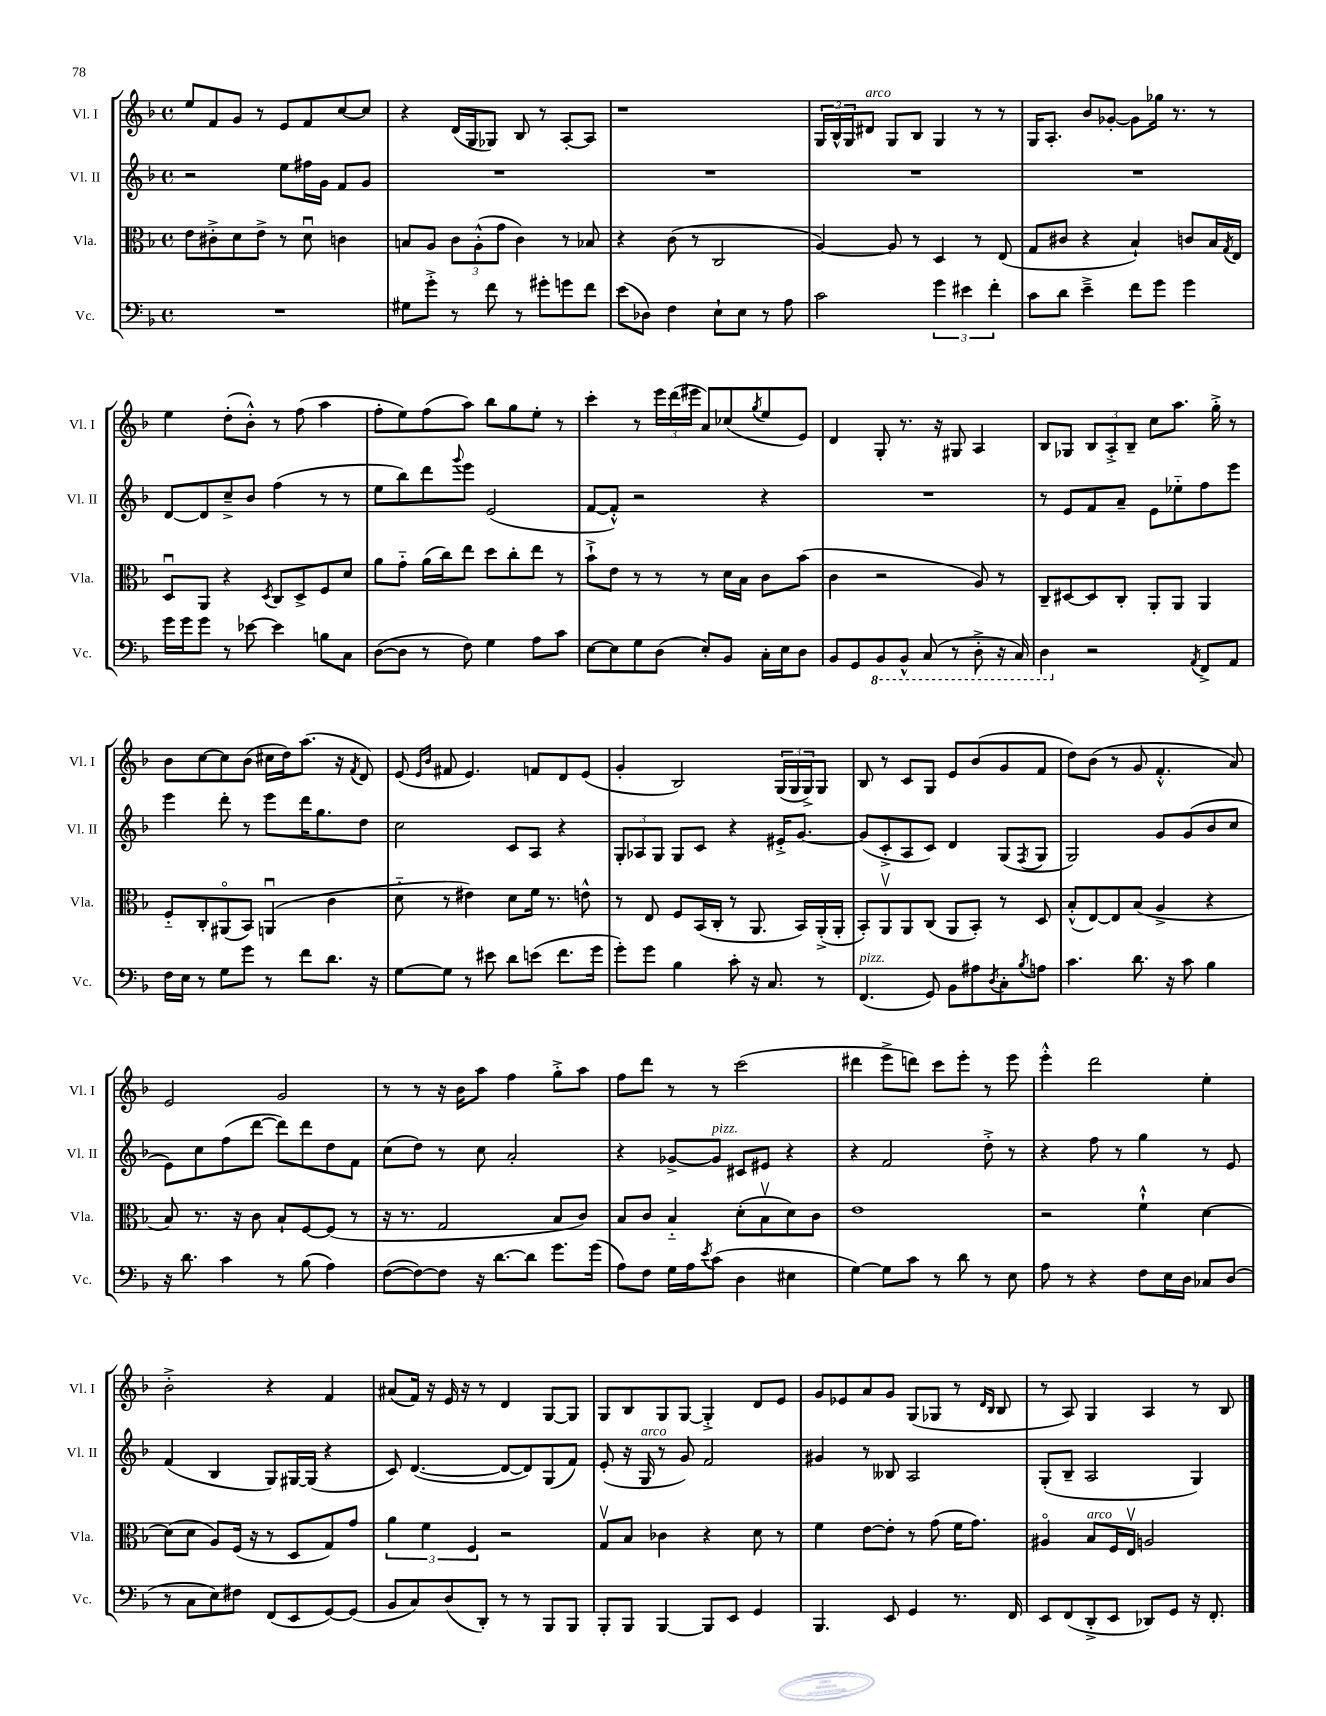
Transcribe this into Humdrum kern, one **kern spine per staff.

**kern	**kern	**kern	**kern
*staff4	*staff3	*staff2	*staff1
*clefF4	*clefC3	*clefG2	*clefG2
*k[b-]	*k[b-]	*k[b-]	*k[b-]
*M4/4	*M4/4	*M4/4	*M4/4
*met(c)	*met(c)	*met(c)	*met(c)
1r	8e\L	2r	8ee/L
.	8c#'^\	.	8f/
.	8d\	.	8g/J
.	8e^\J	.	8r
.	8r	8ee\L	8e/L
.	8du\	16ff#\L	8f/
.	.	16g\JJ	.
.	4c\	8f/L	[8cc/
.	.	8g/J	8cc/]J
=	=	=	=
8G#\L	8B/L	1r	4r
8g'^\J	8A/J	.	.
8r	12c\L	.	(16d/LL
.	.	.	16G/J
.	(12A'^^\	.	.
8f\	.	.	8G-/J)
.	12g\J	.	.
8r	4c\)	.	8B-/
8g#'\L	.	.	8r
8g\	8r	.	[8A'/L
8f\J	8B-/	.	8A/]J
=	=	=	=
(8e\L	4r	1r	1r
8D-\J)	.	.	.
4F\	(8c\	.	.
.	8r	.	.
8E`\L	2C/	.	.
8E\J	.	.	.
8r	.	.	.
8A\	.	.	.
=	=	=	=
2c\	[4A/)	1r	24G/LL
.	.	.	24B-^^/
.	.	.	24G/J
.	.	.	8d#/J
.	8A/]	.	8G/L
.	8r	.	8B-/J
6g\	4D/	.	4G/
6e#\	.	.	.
.	8r	.	8r
6f'\	.	.	.
.	(8E/	.	8r
=	=	=	=
8c\L	8G/L	1r	16G/LK
.	.	.	8.A'/J
8d\J	8c#/J	.	.
4e~^\	4r	.	8b-/L
.	.	.	[8g-'/J
8f\L	4B-`/)	.	8g-\]L
8g\J	.	.	16gg-\Jk
.	.	.	8.r
4g\	8c/L	.	.
.	16B-/L	.	8r
.	8qG/	.	.
.	16E/JJ	.	.
=	=	=	=
16g\LL	8Du/L	[8d/L	4ee\
16g\J	.	.	.
8g\J	8AA/J	8d/]	.
8r	4r	8cc~^/	(8dd'\L
[8e-\	.	8b-/J	8b-'^^\J)
.	8qD/	.	.
4e-\]	8C/L	(4ff\	8r
.	8D^/	.	(8ff\
8B\L	8F/	8r	4aa\
8C\J	8d/J	8r	.
=	=	=	=
([8D\L	8a\L	8ee\L	8ff'\L
8D\]J	8g'~\J	8bb-\)	8ee\)
8r	(16a\LL	8ddd\	(8ff\
.	16cc\J)	.	.
.	.	8qqggg/	.
8F\)	8ee\J	8eee\J	8aa\J)
4G\	8dd\L	(2e/	8bb-\L
.	8cc'\	.	8gg\
8A\L	8ee\J	.	8ee'\J
8c\J	8r	.	8r
=	=	=	=
[8E\L	8b-`^\L	[8f/L	4ccc'\
8E\]	8e\J	8f'^^/]J)	.
8G\	8r	2r	8r
(8D\J	8r	.	24eee\LL
.	.	.	(24ddd\
.	.	.	24eee#\JJ
8E'/L)	8r	.	8a/L)
8BB-/J	16d\LL	.	(8cc-/
.	16B-\JJ	.	.
.	.	.	8qgg/
16C'\LL	8c\L	4r	8ee/
16E\J	.	.	.
8D\J	(8b-\J	.	8e/J)
=	=	=	=
8BB-/L	4c\	1r	4d/
8GG/	.	.	.
8BBB-/	2r	.	8G'/
8BBB-^^/J	.	.	8.r
(8CC/	.	.	.
.	.	.	16r
8r	.	.	8G#/
8DD'^\	8A/)	.	4A/
16r	8r	.	.
16CC/)	.	.	.
=	=	=	=
4DD\	8C~/L	8r	8B-/L
.	[8D#/	8e/L	8G-/J
2r	8D#/]	8f/	12B-/L
.	.	.	12A'^/
.	8C'/J	8a~/J	.
.	.	.	12B-~/J
.	8AA'/L	8e\L	8cc\L
.	8AA/J	8ee-'~\	8.aa\J
8qAA/	.	.	.
8FF^/L	4AA/	8ff\	.
.	.	.	16gg'^\
8AA/J	.	8eee\J	8r
=	=	=	=
16F\LL	8F'~/L	4eee\	8b-\L
16E\JJ	.	.	.
8r	8C'/	.	[8cc\
8G\L	(8AA#o/	8ddd'\	8cc\]
8g\J	8BB-/J)	8r	(8b-\J
8r	(4AAu/	8eee\L	16cc#\LL
.	.	.	16dd\J)
8f\L	.	16ddd\K	(8.aa\J
.	.	8.gg\	.
8.d\J	4c\	.	.
.	.	.	16r
.	.	.	8qf/
.	.	8dd\J	8d/)
16r	.	.	.
=	=	=	=
[8G\L	8d'~\	2cc\	(8e/
.	.	.	16qqe/LL
.	.	.	16qqb-/JJ
8G\]J	8r	.	8f#/
8r	4e#\)	.	4.e/)
8e#\	.	.	.
8d\L	8d\L	8c/L	.
(8e\J	16f\Jk	8A/J	8f/L
.	8.r	.	.
8.f\L	.	4r	8d/
.	8e^^\	.	(8e/J
16g\Jk	.	.	.
=	=	=	=
8g'\L)	8r	12G'/L	4g'/
.	.	12A-/	.
8g\J	8E/	.	.
.	.	12G/J	.
4B-\	8F/L	8G/L	2B-/)
.	(16BB-/L	8c/J	.
.	16C'/JJ	.	.
8c'\	8r	4r	.
16r	8.AA/	.	.
8.C/	.	.	.
.	.	16e#'^/LK	(24G/LL
.	.	.	24G/
.	16BB-/LL)	[8.g/J	.
.	.	.	24G^/J)
8r	(16AA'^/	.	8G/J
.	16AA'/JJ	.	.
=	=	=	=
(4.FF/	8BB-'/L)	(8g/]L	8B-/
.	8AAv/	8c'^/	8r
.	8AA/	8A/	8c/L
8GG/)	(8C/J	8c/J)	8G/J
8BB-\L	8AA/L	4d/	8e/L
8A#\	8BB-'/J)	.	(8b-/
8qD/	.	.	.
8C'\	8r	(8G/L	8g/
8qB-/	.	8qF/	.
8A\J	8D/	8G/J	8f/J
=	=	=	=
4.c\	(8B-'^^/L	2G/)	8dd\L)
.	[8E/)	.	(8b-\J
.	8E/]	.	8r
8.d\	(8B-/J	.	8g/
.	4A^/	8g/L	4.f'^^/
16r	.	.	.
8c\	.	(8g/	.
4B-\	4r	8b-/	.
.	.	8cc/J	8a/)
=	=	=	=
16r	8B-/)	8e\L)	2e/
8.d\	.	.	.
.	8.r	8cc\	.
4c\	.	(8ff\	.
.	16r	.	.
.	8c\	[8ddd\J	.
8r	8B-`/L	8ddd\]L)	2g/
(8B-\	[8F/	8ddd\	.
4A\)	(8F/]J	8dd\	.
.	8r	8f\J	.
=	=	=	=
([8F\L	16r	(8cc\L	8r
.	8.r	.	.
8F\_)	.	8dd\J)	8r
8F\]J	2G/	8r	16r
.	.	.	16b-\LK
16r	.	8cc\	8aa\J
[8.d\L	.	.	.
.	.	2a'/	4ff\
8d\]J	.	.	.
8.g\L	8B-/L	.	8gg'^\L
.	8c/J)	.	8aa\J
(16g\Jk	.	.	.
=	=	=	=
8A\L)	8B-/L	4r	8ff\L
8F\J	8c/J	.	8ddd\J
16G\LL	4B-'~/	[8g-^/L	8r
16A\J	.	.	.
8qe/	.	.	.
(8c\J	.	8g-/]J	8r
4D\	(8d'\L	8c#/L	(2ccc\
.	8B-v\	8e#/J	.
4E#\	8d\)	4r	.
.	8c\J	.	.
=	=	=	=
[4G\)	1e	4r	4ddd#\
8G\]L	.	2f/	8eee^\L
8c\J	.	.	8ddd\J)
8r	.	.	8ccc\L
8d\	.	.	8eee'\J
8r	.	8dd'^\	8r
8E\	.	8r	8eee\
=	=	=	=
8A\	2r	4r	4eee'^^\
8r	.	.	.
4r	.	8ff\	2ddd\
.	.	8r	.
8F\L	4f`^^\	4gg\	.
16E\L	.	.	.
16D\JJ	.	.	.
8C-/L	[4d\	8r	4ee'\
(8D/J	.	8e/	.
=	=	=	=
8r	(8d\]L	(4f/	2b-'^\
8C\L	8d\J	.	.
8E\)	8A/L)	4B-/	.
8F#\J	(16F/Jk	.	.
.	16r	.	.
(8FF/L	8r	8G/L)	4r
8EE/	8D/L	[16G#/L	.
.	.	(16G#/]JJ	.
[8GG/)	8G/)	4r	4f/
(8GG/]J	8g/J	.	.
=	=	=	=
8BB-/L	6a\	8c/)	(8a#/L
8C/)	.	([4.d/	16f/Jk)
.	6f\	.	.
.	.	.	16r
(8D/	.	.	16e/
.	.	.	16r
.	6F/	.	.
8DD'/J)	.	.	8r
8r	2r	8d/_L	4d/
8r	.	8d/])	.
8BBB-/L	.	(8G/	[8G/L
8BBB-/J	.	8f/J)	8G/]J
=	=	=	=
8BBB-'/L	8Gv/L	(8e'/	8G/L
8BBB-/J	8B-/J	16r	8B-/
.	.	16G/	.
[4BBB-/	4c-\	8r	8G/
.	.	8g/)	[8G/J
8BBB-/]L	4r	2f/	4G'^/]
8EE/J	.	.	.
4GG/	8d\	.	8d/L
.	8r	.	8e/J
=	=	=	=
4.BBB-/	4f\	4g#/	8g/L
.	.	.	8e-/
.	[8e\L	8r	8a/
8EE/	8e'\]J	8B--/	8g/J
4GG/	8r	2A/	(8G/L
.	(8g\	.	8G-/J
8.r	16f\LK	.	8r
.	8.g\J)	.	.
.	.	.	16qqd/LL
.	.	.	16qqB-/JJ
.	.	.	8B-/
16FF/	.	.	.
=	=	=	=
8EE/L	4A#o/	(8G'/L	8r
(8FF/	.	8B-~/J	8A/)
8DD'^/	8B-/L	2A/	4G/
8EE/J	16F/L	.	.
.	16Ev/JJ	.	.
8DD-/L)	2A/	.	4A/
8GG/J	.	.	.
16r	.	4G/)	8r
8.FF'/	.	.	.
.	.	.	8B-/
==	==	==	==
*-	*-	*-	*-
